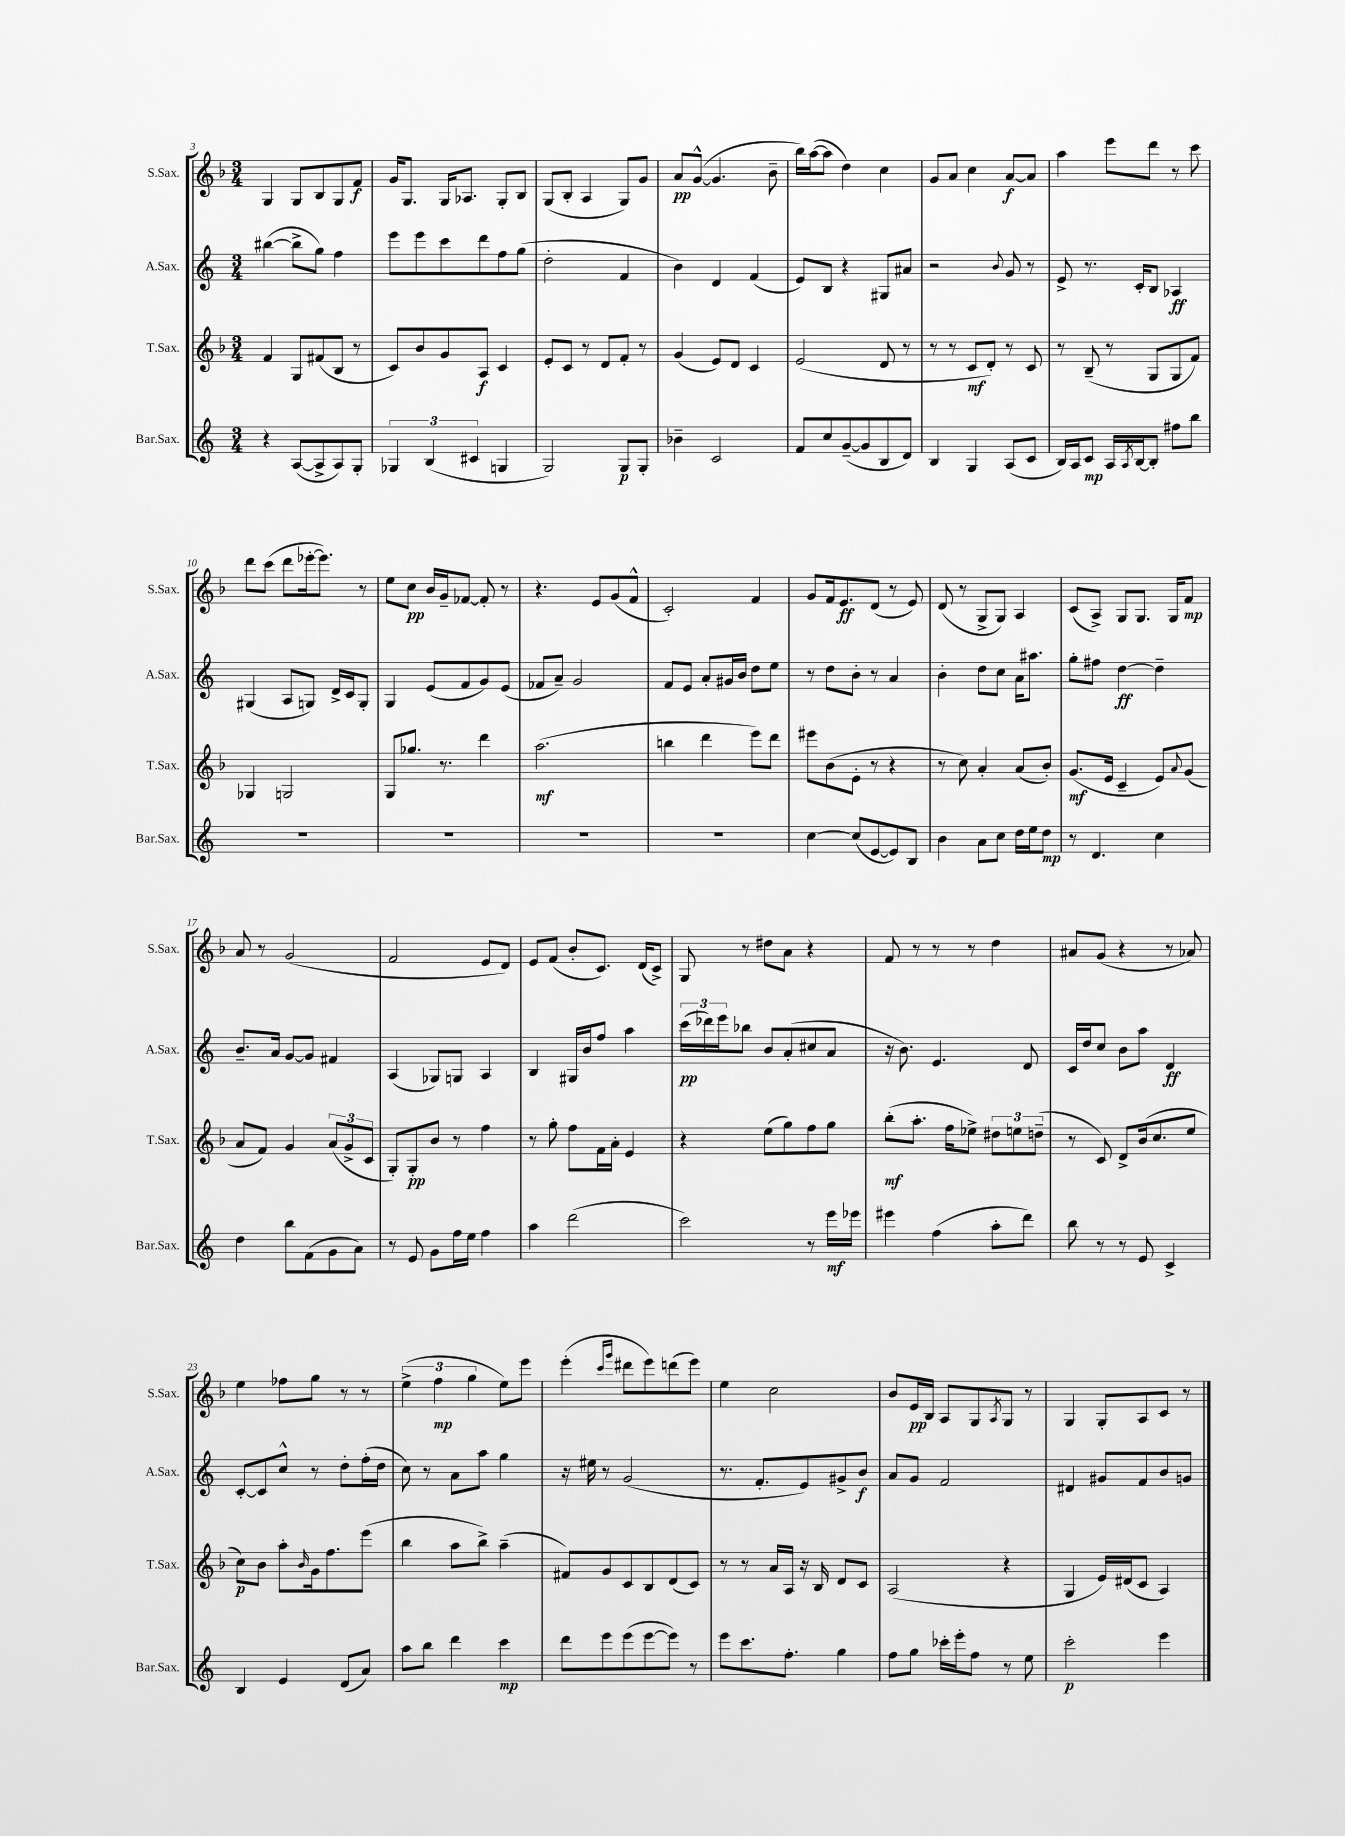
<<
\new StaffGroup <<
\new Staff = "s0" \with { instrumentName = "S.Sax." shortInstrumentName = "S.Sax." } {
    \clef treble \key f \major \numericTimeSignature \time 3/4
    g4 g8 bes8 g8 f'8\f |
    g'16 g8. g16 aes8. g8-. bes8 |
    g8( bes8-. a4 g8) g'8 |
    a'8\pp g'8~-^( g'4. bes'8-- |
    bes''16) a''16~( a''8 d''4) c''4 |
    g'8 a'8 c''4 a'8~\f a'8 |
    a''4 e'''8 d'''8 r8 c'''8 |
    d'''8 c'''8( d'''8 ees'''16~-. ees'''8.) r8 |
    e''8 c''8\pp bes'16 g'16-- fes'8~ fes'8-. r8 |
    r4. e'8 g'8( f'8-^ |
    c'2-.) f'4 |
    g'8 f'16 e'8.\ff d'8( r8 e'8) |
    d'8( r8 g8-> g8) a4 |
    c'8( a8->) g8 g8. g16 f'8\mp |
    a'8 r8 g'2( |
    f'2 e'8 d'8) |
    e'8 f'8( bes'8-. c'8.) d'16( c'8->) |
    g8 r8 dis''8 a'8 r4 |
    f'8 r8 r8 r8 d''4 |
    ais'8 g'8( r4 r8 aes'8) |
    e''4 fes''8 g''8 r8 r8 |
    \tuplet 3/2 { e''4->( f''4\mp g''4 } e''8) e'''8 |
    e'''4-.( \grace { c'''16 g'''16 } dis'''8 e'''8) d'''8( e'''8) |
    e''4 c''2 |
    bes'8 e'16\pp bes16 a8 g8 \acciaccatura { a8 } g8 r8 |
    g4 g8-. a8 c'8 r8 \bar "|." |
}
\new Staff = "s1" \with { instrumentName = "A.Sax." shortInstrumentName = "A.Sax." } {
    \clef treble \key c \major \numericTimeSignature \time 3/4
    bis''4~( bis''8-> g''8) f''4 |
    e'''8 e'''8 c'''8 d'''8 f''8 g''8( |
    d''2-. f'4 |
    b'4) d'4 f'4( |
    e'8) b8 r4 gis8 ais'8 |
    r2 \appoggiatura { b'8 } g'8 r8 |
    e'8-> r8. c'16-. b8 aes4\ff |
    gis4( a8 g8) d'16-> c'16 g8-. |
    g4 e'8( f'8 g'8) e'8( |
    fes'8 a'8--) g'2 |
    f'8 e'8 a'8-. gis'16 b'16 d''8 e''8 |
    r8 d''8 b'8-. r8 a'4 |
    b'4-. d''8 c''8 a'16 ais''8. |
    g''8-. fis''8 d''4~\ff d''4-- |
    b'8.-- a'16 g'8~ g'8 fis'4 |
    a4( ges8) g8 a4 |
    b4 gis16 b'16 f''8 a''4 |
    \tuplet 3/2 { c'''16\pp( des'''16) e'''16 } bes''8 b'8 a'8-.( cis''8 a'8 |
    r16 b'8.) e'4. d'8 |
    c'16 d''16 c''8 b'8 a''8 d'4\ff |
    c'8~-. c'8 c''8-^ r8 d''8-. f''16-.( d''16 |
    c''8) r8 a'8 a''8 g''4 |
    r16 eis''16 r8 g'2( |
    r8. f'8.-. e'8) gis'8-> b'8\f |
    a'8 g'8 f'2 |
    dis'4 gis'8 f'8 b'8 g'8 \bar "|." |
}
\new Staff = "s2" \with { instrumentName = "T.Sax." shortInstrumentName = "T.Sax." } {
    \clef treble \key f \major \numericTimeSignature \time 3/4
    f'4 g8 fis'8( bes8 r8 |
    c'8) bes'8 g'8 a8\f c'4 |
    e'8-. c'8 r8 d'8 f'8-. r8 |
    g'4( e'8) d'8 c'4 |
    e'2( d'8 r8 |
    r8 r8 c'8\mf d'8-.) r8 c'8 |
    r8 bes8--( r8 g8 g8 f'8) |
    ges4 g2 |
    g8 ges''8. r8. d'''4 |
    a''2.\mf( |
    b''4 d'''4 e'''8) d'''8 |
    eis'''8 bes'8( e'8-. r8 r4 |
    r8 c''8) a'4-. a'8( bes'8-.) |
    g'8.\mf( e'16 c'4-- e'8) \appoggiatura { a'8 } g'8( |
    a'8 f'8) g'4 \tuplet 3/2 { a'8( g'8-> c'8 } |
    g8-.) g8-.\pp bes'8 r8 f''4 |
    r8 g''8-. f''8 f'16 a'16-. e'4 |
    r4 e''8( g''8) f''8 g''8 |
    bes''8-.\mf( a''8.-. f''16 ees''8->) \tuplet 3/2 { dis''8 e''8 d''8--( } |
    r8 c'8) d'8-> bes'16( c''8. e''8 |
    c''8\p) bes'8 a''8-. \grace { bes'16 } g'16 f''8. e'''8( |
    bes''4 a''8 bes''8->) a''4--( |
    fis'8) g'8 c'8 bes8 d'8( c'8) |
    r8 r8 a'16 a16 r16 bes16 d'8 c'8 |
    a2( r4 |
    g4 e'16) dis'16( c'8 a4) \bar "|." |
}
\new Staff = "s3" \with { instrumentName = "Bar.Sax." shortInstrumentName = "Bar.Sax." } {
    \clef treble \key c \major \numericTimeSignature \time 3/4
    r4 a8~( a8-> a8) g8-. |
    \tuplet 3/2 { ges4 b4( cis'4 } g4 |
    g2) g8\p g8-. |
    bes'4-- c'2 |
    f'8 c''8 g'8~--( g'8 b8 d'8) |
    b4 g4 a8( c'8 |
    b16) a16 c'8\mp a16 \acciaccatura { a8 } b16~ b8-. fis''8 b''8 |
    R2. |
    R2. |
    R2. |
    R2. |
    c''4~ c''8( e'8~ e'8) b8 |
    b'4 a'8 c''8 d''16 e''16 d''8\mp |
    r8 d'4. c''4 |
    d''4 b''8 f'8( g'8 a'8) |
    r8 e'8 g'8 f''16 e''16 f''4 |
    a''4 d'''2( |
    c'''2) r8 e'''16\mf ees'''16 |
    eis'''4 f''4( a''8-. d'''8) |
    b''8 r8 r8 e'8 c'4-> |
    b4 e'4 d'8( a'8) |
    a''8 b''8 d'''4 c'''4\mp |
    d'''8 e'''8 e'''8( e'''8~ e'''8) r8 |
    e'''8 c'''8. f''8.-. g''4 |
    f''8 g''8 ces'''16-. e'''16-. f''8 r8 e''8 |
    c'''2-.\p e'''4 \bar "|." |
}
>>
>>
\layout { \context { \Score currentBarNumber = #3 } }
